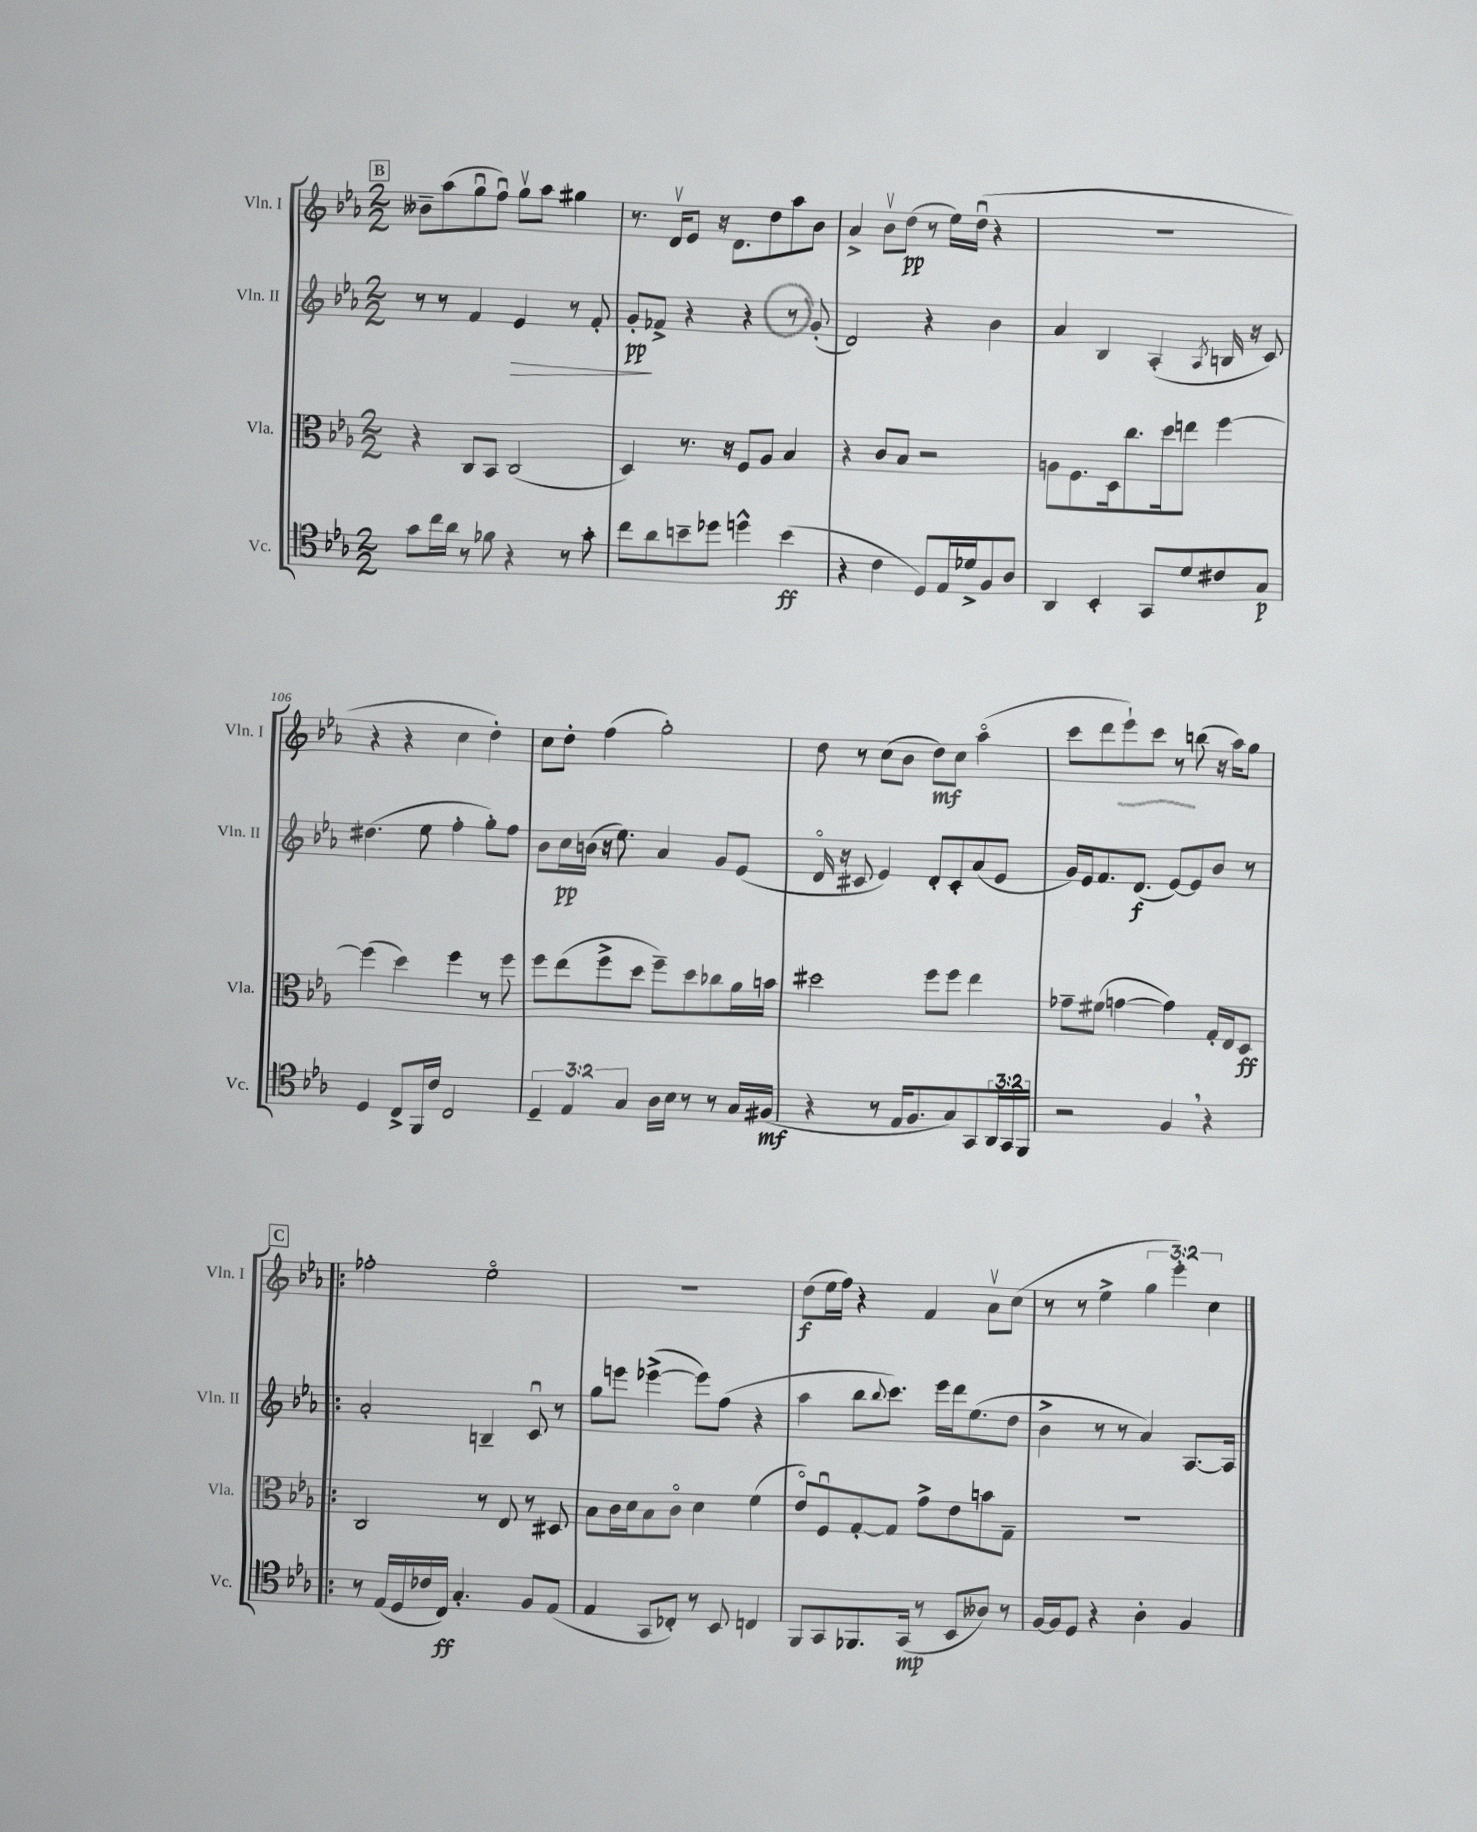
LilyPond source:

<<
\new StaffGroup <<
\new Staff = "s0" \with { instrumentName = "Vln. I" shortInstrumentName = "Vln. I" } {
    \clef treble \key ees \major \numericTimeSignature \time 2/2 \override Staff.TupletNumber.text = #tuplet-number::calc-fraction-text
    \mark \markup { \box "B" } beses'8-- aes''8( g''8\downbow f''8\downbow) g''8\upbow aes''8 gis''4 |
    r8. d'16\upbow ees'8 r16 d'8. d''8 aes''8 bes'8 |
    aes'4-> bes'8\upbow d''8\pp( r8 ees''16) d''16\downbow( r4 |
    r1 |
    r4 r4 c''4 d''4-.) |
    c''8 d''8-. f''4( g''2-.) |
    d''8 r8 c''8( bes'8 d''8\mf) c''8 aes''4\flageolet( |
    c'''8 d'''8 ees'''8-!) c'''8 r8 b''8( r16 aes''16) g''8 |
    \mark \markup { \box "C" } \bar ".|:" fes''2-. ees''2\flageolet |
    R1 |
    d''8\f( ees''16 f''16) r4 f'4 aes'8\upbow c''8( |
    r8 r8 ees''4-> \tuplet 3/2 { g''4 ees'''4-.) c''4 } \bar "|." |
}
\new Staff = "s1" \with { instrumentName = "Vln. II" shortInstrumentName = "Vln. II" } {
    \clef treble \key ees \major \numericTimeSignature \time 2/2
    \mark \markup { \box "B" } r8 r8 f'4 ees'4\> r8 f'8-. |
    g'8-.\pp\! fes'8-> r4 r4 r8 g'8-.( |
    d'2) r4 bes'4 |
    aes'4 bes4 aes4-.( \acciaccatura { aes8 } b16 r16 c'8) |
    dis''4.( ees''8 f''4-. g''8-.) f''8 |
    bes'8 c''16\pp b'16( r16 ees''8.) aes'4 g'8 ees'8( |
    d'16\flageolet r16 cis'8 ees'4) d'8-. cis'8-. aes'8( ees'8 |
    g'16) ees'16 f'8. d'8.\f( ees'8~) ees'8 bes'8 r8 |
    \mark \markup { \box "C" } \bar ".|:" aes'2-. b4-- c'8\downbow r8 |
    g''8 e'''8 ees'''4~->( ees'''8) f''8( r4 |
    aes''4 bes''8 \appoggiatura { bes''8 } c'''8.) ees'''16 d'''16 ees''8.( d''8 |
    bes'4-> r8 r8 aes'4) aes8.~ aes16 \bar "|." |
}
\new Staff = "s2" \with { instrumentName = "Vla." shortInstrumentName = "Vla." } {
    \clef alto \key ees \major \numericTimeSignature \time 2/2
    \mark \markup { \box "B" } r4 c8 bes,8 c2( |
    d4) r8. r16 f8 aes8 bes4 |
    r4 c'8 bes8 r2 |
    a8 f8. d16 c''8. d''16 e''8 f''4~ |
    f''4( d''4) f''4 r8 f''8 |
    f''8 ees''8( f''8-> d''8 f''8--) d''8 ces''8 aes'16 b'16 |
    dis''2 f''8 f''8 ees''4 |
    ges'8-- fis'8( g'4~ g'4) g16-. ees16 d8\ff |
    \mark \markup { \box "C" } \bar ".|:" c2 r8 ees8 r8 dis8 |
    bes8 c'16 d'16 bes8 c'8\flageolet d'4 f'4( |
    ees'8\flageolet) f8\downbow g8~-. g8 g'8-> ees'8 b'8 g8-- |
    R1 \bar "|." |
}
\new Staff = "s3" \with { instrumentName = "Vc." shortInstrumentName = "Vc." } {
    \clef tenor \key ees \major \numericTimeSignature \time 2/2 \override Staff.TupletNumber.text = #tuplet-number::calc-fraction-text
    \mark \markup { \box "B" } g'8 c''16 aes'16 r8 fes'8 r4 r8 g'8-. |
    c''8 aes'8 b'8-- des''8 d''4-^ b'4\ff( |
    r4 c'4 d8) ees16 des'16-> f8 aes8 |
    aes,4 bes,4-. g,8 d'8 cis'8 g8\p |
    d4 c8-> f,16 c'16 c2 |
    \tuplet 3/2 { d4-- ees4 g4 } aes16 bes16 r8 r8 g16 fis16\mf( |
    r4 r8 ees16 f8. g8) g,8 \tuplet 3/2 { aes,16 g,16 f,16 } |
    r2 f4 \breathe r4 |
    \mark \markup { \box "C" } \bar ".|:" r8 ees16( d16 ces'16 c16\ff) g4.-. f8 ees8( |
    ees4 g,8 ces8-.) r8 bes,8 c4 |
    f,8 g,8 fes,8. g,16\mp( r8 bes,8 aeses8) r8 |
    f16~ f16 d8 r4 aes4-. f4 \bar "|." |
}
>>
>>
\layout { \context { \Score currentBarNumber = #102 } }
